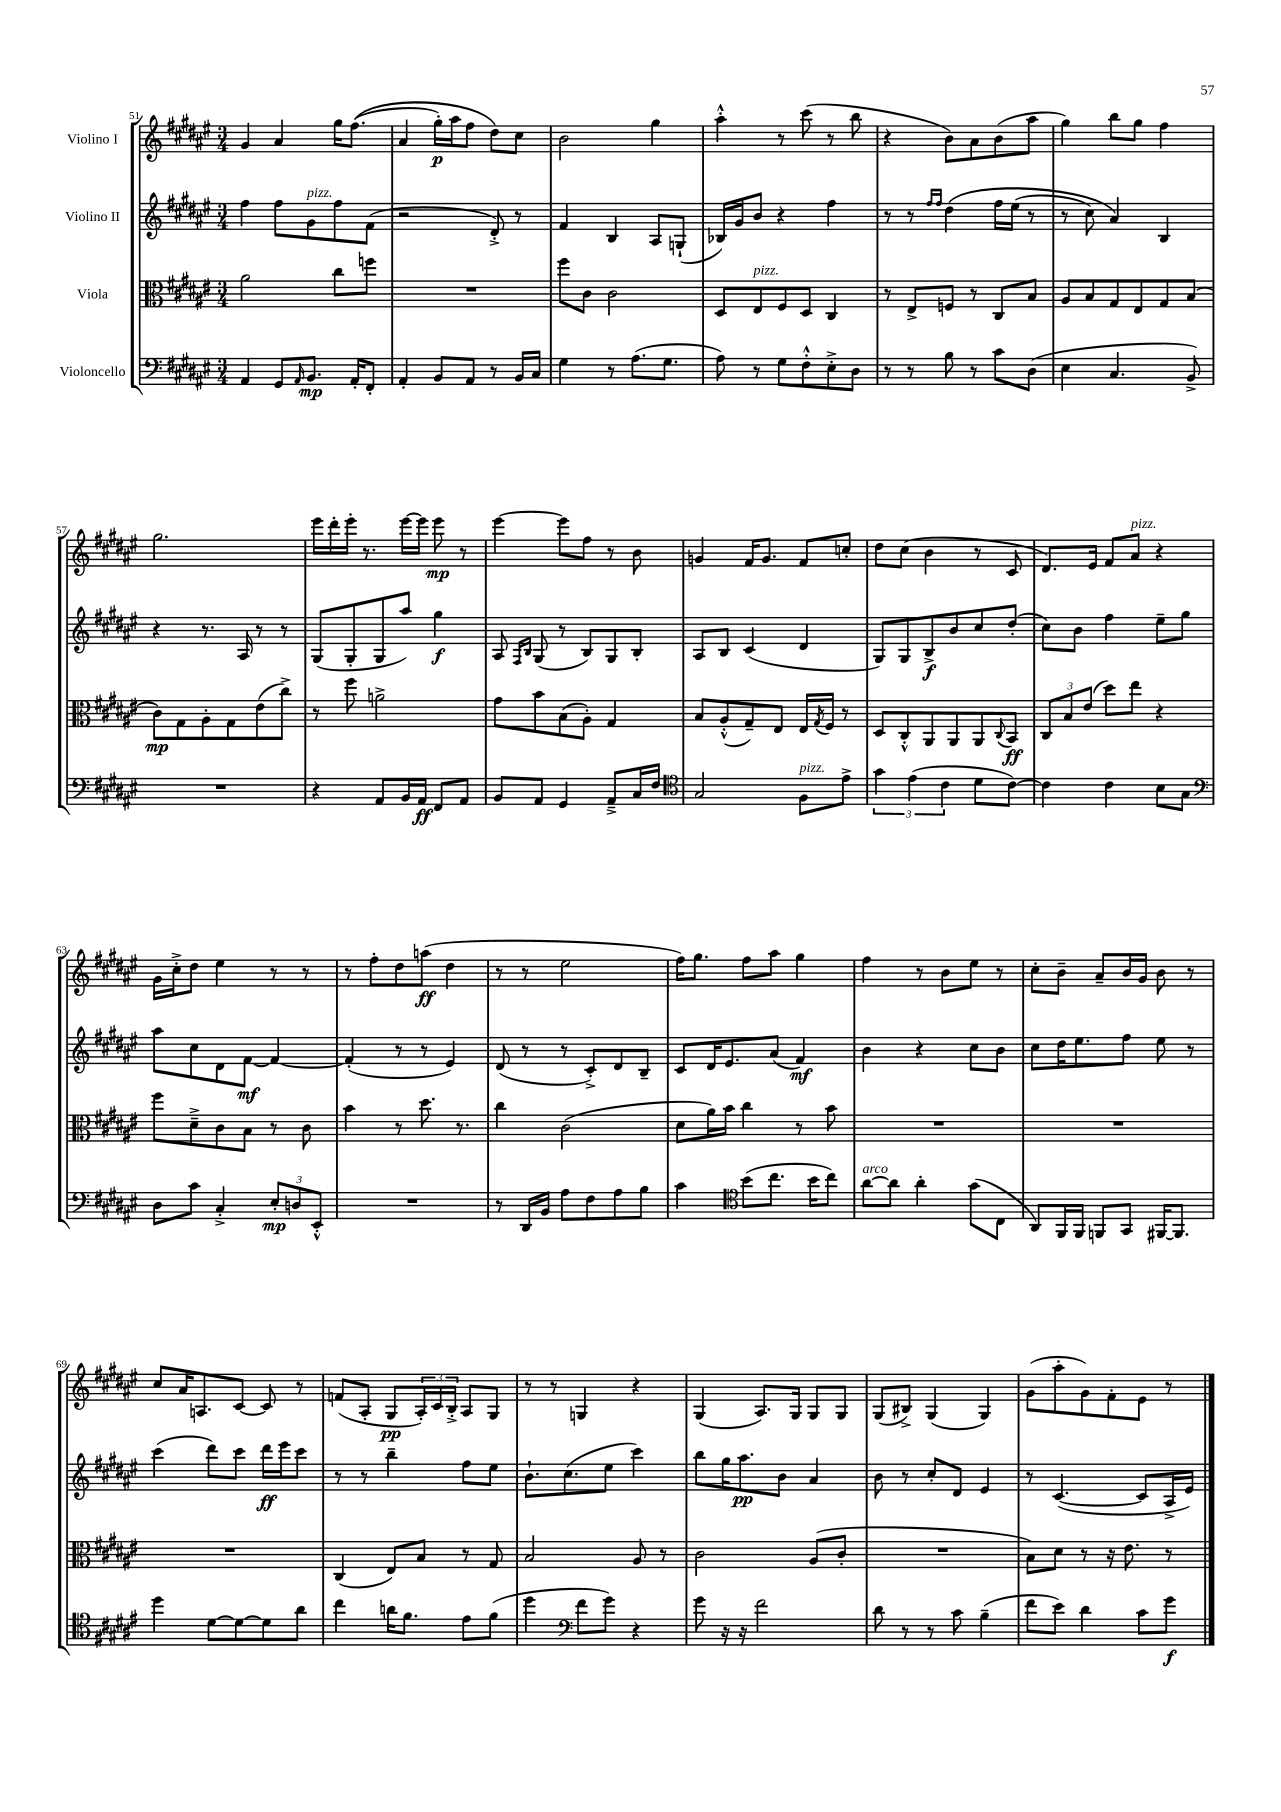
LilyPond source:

<<
\new StaffGroup <<
\new Staff = "s0" \with { instrumentName = "Violino I" } {
    \clef treble \key fis \major \numericTimeSignature \time 3/4
    gis'4 ais'4 gis''16 fis''8.(\( |
    ais'4 gis''16-.\p) ais''16 fis''8 dis''8\) cis''8 |
    b'2 gis''4 |
    ais''4-.-^ r8 cis'''8( r8 b''8 |
    r4 b'8) ais'8 b'8( ais''8 |
    gis''4) b''8 gis''8 fis''4 |
    gis''2. |
    eis'''16 dis'''16-. eis'''16-. r8. eis'''16~ eis'''16 eis'''8\mp r8 |
    eis'''4~ eis'''8 fis''8 r8 b'8 |
    g'4 fis'16 g'8. fis'8 c''8-. |
    dis''8 cis''8( b'4 r8 cis'8 |
    dis'8.) eis'16 fis'8 ais'8^\markup { \italic "pizz." } r4 |
    gis'16 cis''16-.-> dis''8 eis''4 r8 r8 |
    r8 fis''8-. dis''8 a''8\ff( dis''4 |
    r8 r8 eis''2 |
    fis''16) gis''8. fis''8 ais''8 gis''4 |
    fis''4 r8 b'8 eis''8 r8 |
    cis''8-. b'8-- ais'8-- b'16 gis'16 b'8 r8 |
    cis''8 ais'16 a8. cis'8~ cis'8 r8 |
    f'8( ais8-. gis8\pp \tuplet 3/2 { ais16-.) cis'16 b16-.-> } ais8 gis8 |
    r8 r8 g4 r4 |
    gis4( ais8.) gis16 gis8 gis8 |
    gis8( bis8->) gis4( gis4) |
    gis'8( ais''8-. gis'8) fis'8-. eis'8 r8 \bar "|." |
}
\new Staff = "s1" \with { instrumentName = "Violino II" } {
    \clef treble \key fis \major \numericTimeSignature \time 3/4
    fis''4 fis''8 gis'8^\markup { \italic "pizz." } fis''8 fis'8( |
    r2 dis'8-.->) r8 |
    fis'4 b4 ais8 g8-!( |
    bes16) gis'16 b'8 r4 fis''4 |
    r8 r8 \grace { fis''16 fis''16 } dis''4\( fis''16 eis''16( r8 |
    r8 cis''8) ais'4\) b4 |
    r4 r8. ais16 r8 r8 |
    gis8( gis8-. gis8 ais''8) gis''4\f |
    ais8 \grace { fis16 b16 } gis8( r8 b8) gis8 b8-. |
    ais8 b8 cis'4( dis'4 |
    gis8) gis8 b8->\f b'8 cis''8 dis''8-.( |
    cis''8) b'8 fis''4 eis''8-- gis''8 |
    ais''8 cis''8 dis'8 fis'8~\mf fis'4~ |
    fis'4-.( r8 r8 eis'4) |
    dis'8( r8 r8 cis'8-.->) dis'8 b8-- |
    cis'8 dis'16 eis'8. ais'8( fis'4\mf) |
    b'4 r4 cis''8 b'8 |
    cis''8 dis''16 eis''8. fis''8 eis''8 r8 |
    cis'''4( dis'''8) cis'''8 dis'''16\ff eis'''16 cis'''8 |
    r8 r8 b''4-- fis''8 eis''8 |
    b'8.-! cis''8.( eis''8 cis'''4) |
    b''8 gis''16 ais''8.\pp b'8 ais'4 |
    b'8 r8 cis''8-. dis'8 eis'4 |
    r8 cis'4.~( cis'8 ais16-> eis'16) \bar "|." |
}
\new Staff = "s2" \with { instrumentName = "Viola" } {
    \clef alto \key fis \major \numericTimeSignature \time 3/4
    ais'2 cis''8 f''8 |
    R2. |
    fis''8 cis'8 cis'2 |
    dis8 eis8^\markup { \italic "pizz." } fis8 dis8 cis4 |
    r8 eis8-> f8 r8 cis8 b8 |
    ais8 b8 gis8 eis8 gis8 b8( |
    cis'8\mp) gis8 ais8-. gis8 eis'8( cis''8->) |
    r8 fis''8 a'2-> |
    gis'8 b'8 b8( ais8-.) gis4 |
    b8 ais8-.-^( gis8--) eis8 eis16 \acciaccatura { gis8 } fis16 r8 |
    dis8 cis8-.-^ ais,8 ais,8 ais,8 \appoggiatura { cis8 } b,8\ff |
    \tuplet 3/2 { cis8 b8 eis'8( } dis''8) eis''8 r4 |
    fis''8 dis'8---> cis'8 b8 r8 cis'8 |
    b'4 r8 dis''8. r8. |
    cis''4 cis'2( |
    dis'8 ais'16) b'16 cis''4 r8 b'8 |
    R2. |
    R2. |
    R2. |
    cis4( eis8) b8 r8 gis8 |
    b2 ais8 r8 |
    cis'2 ais8( cis'8-. |
    R2. |
    b8) dis'8 r8 r16 eis'8. r8 \bar "|." |
}
\new Staff = "s3" \with { instrumentName = "Violoncello" } {
    \clef bass \key fis \major \numericTimeSignature \time 3/4
    ais,4 gis,8 \grace { ais,16 } b,8.\mp ais,16-. fis,8-. |
    ais,4-. b,8 ais,8 r8 b,16 cis16 |
    gis4 r8 ais8.( gis8. |
    ais8) r8 gis8 fis8-.-^ eis8-.-> dis8 |
    r8 r8 b8 r8 cis'8 dis8( |
    eis4 cis4. b,8->) |
    R2. |
    r4 ais,8 b,16 ais,16\ff fis,8 ais,8 |
    b,8 ais,8 gis,4 ais,8---> cis16 fis16 |
    \clef tenor gis2 fis8^\markup { \italic "pizz." } eis'8-> |
    \tuplet 3/2 { gis'4 eis'4( cis'4 } dis'8 cis'8~) |
    cis'4 cis'4 b8 gis8 |
    \clef bass dis8 cis'8 cis4-.-> \tuplet 3/2 { eis8-.\mp d8 eis,8-.-^ } |
    R2. |
    r8 dis,16 b,16 ais8 fis8 ais8 b8 |
    cis'4 \clef tenor b'8( cis''8. b'16 cis''8) |
    ais'8~^\markup { \italic "arco" } ais'8 ais'4-. gis'8( cis8 |
    ais,8) fis,16 fis,16 f,8 gis,8 fis,16~ fis,8. |
    dis''4 dis'8~ dis'8~ dis'8 ais'8 |
    cis''4 a'16 fis'8. eis'8 fis'8( |
    dis''4 \clef bass fis'8 gis'8) r4 |
    gis'8 r16 r16 fis'2 |
    dis'8 r8 r8 cis'8 b4--( |
    fis'8 eis'8) dis'4 cis'8 gis'8\f \bar "|." |
}
>>
>>
\layout { \context { \Score currentBarNumber = #51 } }
